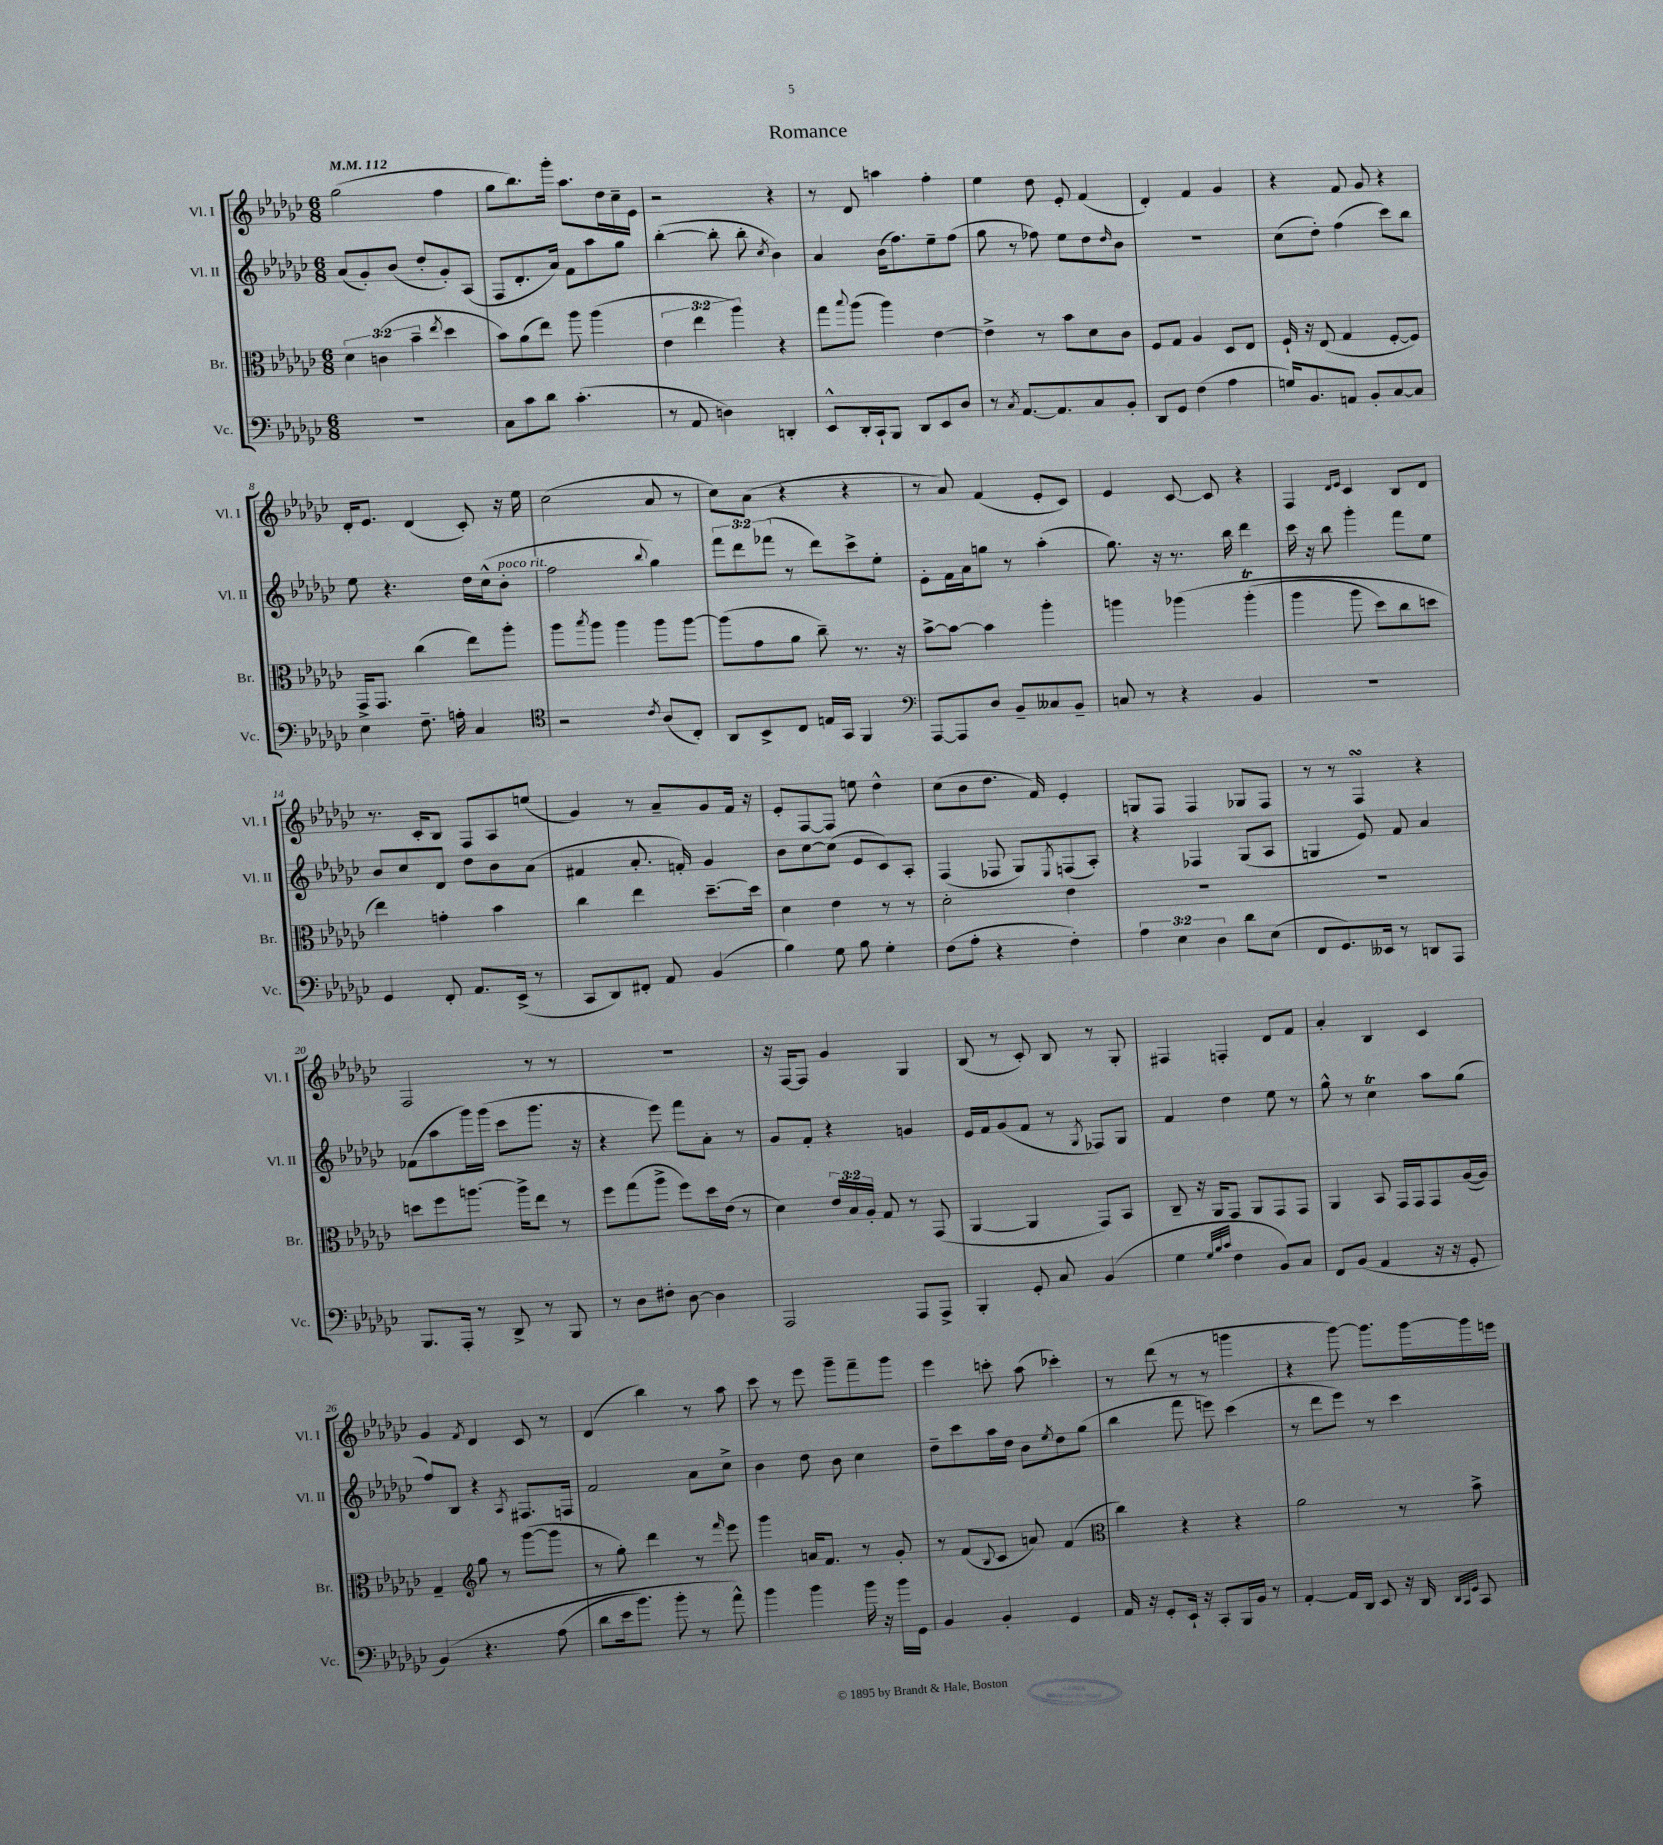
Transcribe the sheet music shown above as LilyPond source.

\header { title = "Romance" }
<<
\new StaffGroup <<
\new Staff = "s0" \with { instrumentName = "Vl. I" shortInstrumentName = "Vl. I" } {
    \clef treble \key ges \major \numericTimeSignature \time 6/8 \tempo 4 = 112
    ges''2( f''4 |
    ges''8 bes''8.) ges'''16-. aes''8. des''16 ces''16-- ees'16 |
    r2 r4 |
    r8 des'8 a''4 f''4-. |
    ees''4 des''8 ees'8-. f'4( |
    des'4-.) f'4 ges'4 |
    r4 f'8 ges'8 r4 |
    des'16-. ees'8. des'4( ces'8-.) r16 ees''16 |
    ces''2( aes'8 r8 |
    ces''8) aes'8( r4 r4 |
    r8 aes'8) f'4( ees'8-. ces'8) |
    ees'4 ces'8~ ces'8 r4 |
    f4 \grace { des'16 ees'16 } ces'4 bes8 des'8 |
    r8. ces'16-. bes8 f8 aes8 e''8( |
    ges'4) r8 aes'8-- ges'8 f'16 r16 |
    ees'8-. f8~ f8 e''8 des''4-^ |
    ces''8( bes'8 des''8. f'16) ees'4-. |
    g8 f8 f4 ges8 f8 |
    r8 r8 f4\turn r4 |
    f2 r8 r8 |
    r2. |
    r16 f16~ f8 ges'4 ges4 |
    bes8( r8 ces'8-.) bes8 r8 ges8-. |
    fis4 f4-. des'8 f'8 |
    aes'4-. bes4 ces'4 |
    ges'4 \acciaccatura { f'8 } des'4 ces'8 r8 |
    des'4( bes''4) r8 aes''8 |
    ces'''8 r8 ees'''8 ges'''8-- f'''8-- ges'''8 |
    ees'''4 c'''8-. aes''8( ces'''4-.) |
    r8 des'''8( r8 r8 g'''4 |
    r4 ges'''8~) ges'''8. ges'''16~ ges'''16 e'''16 \bar "|." |
}
\new Staff = "s1" \with { instrumentName = "Vl. II" shortInstrumentName = "Vl. II" } {
    \clef treble \key ges \major \numericTimeSignature \time 6/8 \override Staff.TupletNumber.text = #tuplet-number::calc-fraction-text
    aes'8( ges'8-.) bes'8( des''8-. ges'8-.) aes8( |
    f8 des'8.-. aes'16) f'8 aes''8 ges''8 |
    bes''4~-.( bes''8-. bes''8-. \acciaccatura { ces''8 } bes'4) |
    aes'4 bes'16( f''8.) ees''8-- f''8( |
    ges''8 r8 fes''8) ees''8 des''8 \grace { des''16 } bes'8 |
    R2. |
    ces''8( des''8-.) f''4( ces'''8) bes''8 |
    ees''8 r4. des''16 ces''16-^( bes'8-.^\markup { \italic "poco rit." } |
    f''2 \appoggiatura { bes''8 } ges''4) |
    \tuplet 3/2 { f'''8 des'''8 fes'''8( } r8 des'''8) ces'''8-> ees''8-. |
    ees'8-. f'16 aes'16 g''8 r8 aes''4-.( |
    ges''8.) r16 r8. bes''16 des'''4 |
    ces'''16 r16 bes''8 ges'''4-. f'''8 ees''8 |
    bes'8 ces''8 des'8 des''8 bes'8 aes'8( |
    fis'4 aes'8.-. f'16-.) ges'4 |
    bes'8 ces''8~ ces''8( ees'8 ces'8) aes8-. |
    f4( fes8 ges8) \acciaccatura { ees8 } f8( aes8-.) |
    r4 fes4 ges8( aes8 |
    g4 ees'8) f'8 aes'4 |
    fes'8( aes''8 ges'''16) ges'''16( ces'''8 ges'''8. r16 |
    r4 ees'''8) f'''8 aes'8-. r8 |
    ges'8 f'8-. r4 g'4 |
    ees'16 f'16 ges'8( f'8 r8 \acciaccatura { ges8 } fes8) ges8 |
    f'4 des''4 ees''8 r8 |
    ges''8-^ r8 ces''4\trill aes''8 ges''8( |
    f''8) bes8 r4 \acciaccatura { aes8 } fis8. f16 |
    f'2 aes'8 ces''8-> |
    bes'4 des''8 bes'8 ces''4 |
    des''8-- ces'''8 aes''16 des''16 bes'8 \acciaccatura { ees''8 } des''8 ges''8( |
    bes''4 f'''8 e'''8) ces'''4( |
    r8 des'''8 ees'''8) r8 ces'''4 \bar "|." |
}
\new Staff = "s2" \with { instrumentName = "Br." shortInstrumentName = "Br." } {
    \clef alto \key ges \major \numericTimeSignature \time 6/8 \override Staff.TupletNumber.text = #tuplet-number::calc-fraction-text
    \tuplet 3/2 { des'4 c'4( bes'4-- } \acciaccatura { ees''8 } des''4 |
    bes'8) aes'8( ees''8) aes''8 aes''4( |
    \tuplet 3/2 { ees'4 ees''4 aes''4) } r4 |
    ges''8 \appoggiatura { bes''8 } aes''8( aes''4) ees'4~ |
    ees'4-> r8 bes'8 des'8 ces'8 |
    f8 ges8 aes4 des8 ees8 |
    f16-! r16 ees8( ges4 f8~-. f8) |
    ges,16-> ges,8. ces''4( ees''8) aes''8-. |
    aes''8 \acciaccatura { bes''8 } aes''8 aes''4 aes''8 aes''8~ |
    aes''8( ges'8 aes'8 ces''8--) r8. r16 |
    bes'8~-> bes'8~ bes'4 aes''4-. |
    a''4 aes''4\( aes''4-.\trill( |
    aes''4 aes''8 des''8) ces''8 d''8 |
    ees''4\) g'4-. bes'4 |
    ces''4 ees''4 des''8.~-- des''16 |
    des'4 ees'4 r8 r8 |
    des'2-. ees'4 |
    R2. |
    R2. |
    d''8 f''8 a''8.~ a''16-> ees''8 r8 |
    f''8 ges''8( aes''8-> f''8) des''16 ees'16( r8 |
    des'4) \tuplet 3/2 { ees'16 bes16 aes16-. } ges8 r8 ges,8( |
    aes,4~ aes,4 ges,8) bes,8 |
    ces8-- r16 aes,16 ges,8 aes,8 ges,8 ges,8 |
    aes,4 bes,8 ges,16 ges,16 ges,8 aes16~( aes16) |
    ges4-- \clef treble ges''8 r8 ges'''8~( ges'''8 |
    r8 ges''8-.) des'''4 r8 \grace { f'''16 } ees'''8 |
    ges'''4 a'16 f'8. r8 ges'8-. |
    r8 f'8( \appoggiatura { bes8 } ces'8 a'8) f'4( |
    \clef alto ces''4) r4 r4 |
    aes'2 r8 bes'8-> \bar "|." |
}
\new Staff = "s3" \with { instrumentName = "Vc." shortInstrumentName = "Vc." } {
    \clef bass \key ges \major \numericTimeSignature \time 6/8 \override Staff.TupletNumber.text = #tuplet-number::calc-fraction-text
    R2. |
    ces8 ces'8 des'8 ces'4.-.( |
    r8 aes,8 d4) d,4-. |
    ees,8-^ des,16-. ces,16-! bes,,8 des,8 ees,8 des8 |
    r8 \acciaccatura { ces8 } aes,8.~ aes,8. ces8 bes,8-. |
    des,8 ges,8 f4( aes4 |
    g16) bes,8. a,8 bes,8-. ces8~ ces8 |
    ees4 f8.-- a16-. ces4 |
    \clef tenor r2 \acciaccatura { ces'8 } aes8( ces8-.) |
    aes,8 bes,8-> ces8 e16 ges,16 f,4 |
    \clef bass aes,,8~ aes,,8 des8 bes,8-- ceses8 bes,8-- |
    c8 r8 r4 bes,4 |
    R2. |
    ges,4 f,8-. aes,8. ees,16->( r8 |
    ces,8 des,8) fis,8-. aes,8 bes,4( |
    bes4) ges8 bes8 ges4-. |
    f8( aes8-. r4 f4-.) |
    \tuplet 3/2 { aes4 ees4 des4 } des'8 ees8( |
    f,8 ges,8.) eeses,16 r8 d,8 aes,,8 |
    bes,,8. aes,,16-. r8 des,8-> r8 bes,,8 |
    r8 des8 fis8-. des8~ des4 |
    aes,,2 aes,,8 aes,,8-> |
    bes,,4-. ges,8-. ces8 bes,4( |
    ges4 \grace { ges32 bes32 ces'32 } f4 bes,8) ces8 |
    f,8 bes,8( aes,4 r16 r16 ges,8-. |
    bes,4)\( r4. aes8( |
    des'8 ees'16 bes'8.) bes'8-. r8 aes'8-^\) |
    bes'4 bes'4 bes'16 r16 bes'16 ges,16 |
    bes,4 bes,4-. ges,4 |
    aes,16 r16 ges,8-. ees,16-! r16 ces,8-. bes,,16 bes,16 r8 |
    aes,4~-. aes,16 des,16 ees,8 r16 des,16 \grace { des,32 ces,32 ges,32 } ces,8 \bar "|." |
}
>>
>>
